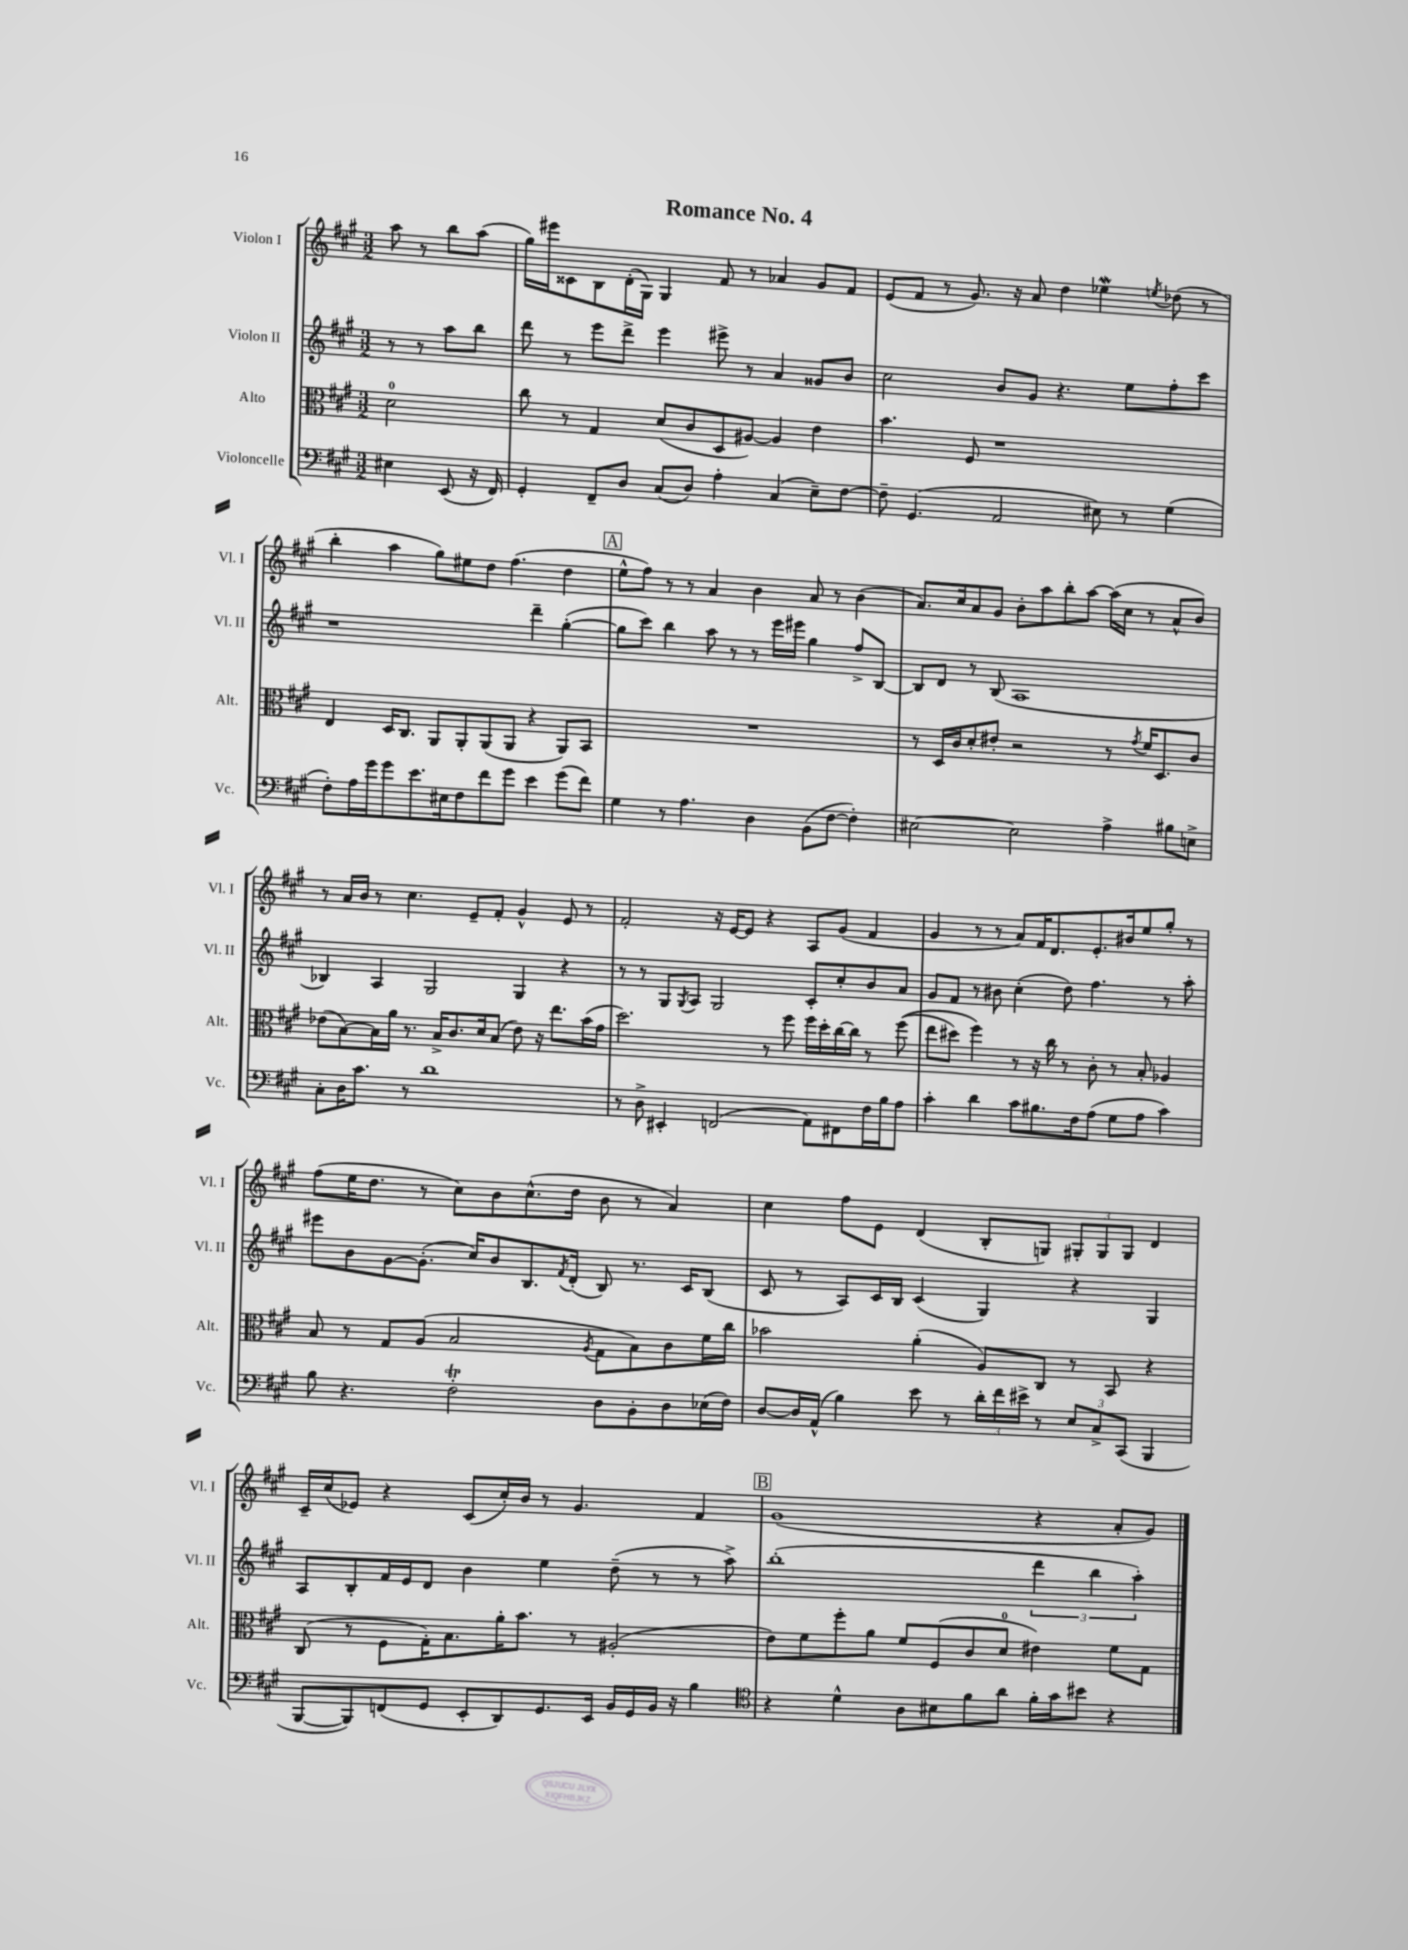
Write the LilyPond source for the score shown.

\header { title = "Romance No. 4" }
<<
\new StaffGroup <<
\new Staff = "s0" \with { instrumentName = "Violon I" shortInstrumentName = "Vl. I" } {
    \clef treble \key a \major \numericTimeSignature \time 3/2 \partial 2
    a''8 r8 b''8 a''8( |
    gis''16) eis'''16 cisis'8 b8 d'16-.( gis16) gis4 fis'8 r8 aes'4 gis'8 fis'8 |
    e'8( fis'8 r8 gis'8.) r16 a'8 d''4 ees''4\mordent \acciaccatura { e''8 } des''8( r8 |
    b''4-. a''4 gis''8) eis''8 d''8 fis''4.( d''4 |
    \mark \markup { \box "A" } e''8-^ fis''8) r8 r8 a'4 b'4 a'8 r8 b'4( |
    a'8.) cis''16 a'8 gis'8 b'8-. a''8 b''8-. a''8~ a''16( cis''16 r8 a'8-^ b'8) |
    r8 a'16 b'16 r8 cis''4. e'8-- fis'8-. gis'4-^ e'8 r8 |
    fis'2-. r16 e'16~ e'8 r4 a8 gis'8( fis'4 |
    gis'4 r8 r8 a'8) fis'16 d'8. e'8.-. bis'16 e''8 gis''8-. r8 |
    fis''8( e''16 d''8. r8 cis''8) b'8 cis''8.-^( d''16 b'8 r8 a'4) |
    cis''4 fis''8 e'8 d'4( b8-. g8) \tuplet 3/2 { gis8-. gis8 gis8 } d'4 |
    cis'16-- cis''16( ees'8) r4 cis'8( cis''16-.) b'16 r8 gis'4. fis'4 |
    \mark \markup { \box "B" } gis'1( r4 a'8-. gis'8) \bar "|." |
}
\new Staff = "s1" \with { instrumentName = "Violon II" shortInstrumentName = "Vl. II" } {
    \clef treble \key a \major \numericTimeSignature \time 3/2 \partial 2
    r8 r8 a''8 b''8 |
    d'''8 r8 e'''8 d'''8-> e'''4 eis'''8-> r8 a'4 gisis'8 b'8 |
    cis''2 b'8 gis'8 r4. e''8 fis''8-. cis'''8 |
    r1 d'''4-- gis''4~-.( |
    \mark \markup { \box "A" } gis''8 cis'''8) b''4 a''8 r8 r8 e'''16 eis'''16 gis''4 fis''8-> b8~ |
    b8 d'8 r8 b8( a1 |
    bes4) a4 gis2 gis4 r4 |
    r8 r8 gis8 \acciaccatura { gis8 } a8 gis2 cis'8-. cis''8-. b'8 a'8 |
    gis'8 fis'8 r8 bis'8 cis''4-.( d''8) fis''4. r8 a''8-. |
    eis'''8 b'8 gis'8~ gis'8.-.( cis''16) b'8 b8. \acciaccatura { fis'8 } d'16-.( b8) r8. cis'16 b8( |
    cis'8 r8 a8) cis'16 b16 cis'4( gis4) r4 gis4 |
    a8 b8-. fis'16 e'16 d'8 b'4 e''4 d''8--( r8 r8 a''8->) |
    \mark \markup { \box "B" } b''1-.( \tuplet 3/2 { d'''4 b''4 a''4-.) } \bar "|." |
}
\new Staff = "s2" \with { instrumentName = "Alto" shortInstrumentName = "Alt." } {
    \clef alto \key a \major \numericTimeSignature \time 3/2 \partial 2
    d'2-0 |
    cis''8 r8 gis4 d'8( cis'8 d8 ais8~) ais4 e'4 |
    b'4. fis8 r1 |
    e4 d16 cis8. a,8 a,8-. a,8( a,8 r4 a,8) b,8 |
    \mark \markup { \box "A" } R1. |
    r8 d16 cis'16 d'8-. eis'8-. r2 r8 \acciaccatura { gis'8 } fis'16 d8. cis'8 |
    ees'8( b8~) b16 a'16 r8. b16-> cis'8. d'16 b8( ees'8) r16 e''8. b'16( gis'16 |
    d''2.) r8 fis''8 fis''16 d''16-. cis''16~ cis''16 r8 fis''8(\( |
    e''8 dis''8) fis''4\) r8 r16 cis''16 r8 cis'8-. r8 b8-. aes4 |
    b8 r8 gis8 a8( b2 \acciaccatura { a8 } gis8 b8) cis'8 fis'16 cis''16 |
    bes'2 a'4-.( a8) cis8 r8 b,8 r4 |
    cis8( r8 fis8 gis16-.) b8. a'16-. b'8. r8 ais2-.( |
    \mark \markup { \box "B" } e'8) fis'8 fis''8-. a'8 fis'8 fis8( cis'8 d'8-0 eis'4) fis'8 gis8 \bar "|." |
}
\new Staff = "s3" \with { instrumentName = "Violoncelle" shortInstrumentName = "Vc." } {
    \clef bass \key a \major \numericTimeSignature \time 3/2 \partial 2
    eis4 e,8( r16 fis,16) |
    gis,4-. fis,8-- d8 cis8( d8) a4-. cis4( e8--) fis8~ |
    fis8-- gis,4.( a,2 eis8) r8 gis4( |
    fis8-.) a16 gis'16 gis'8 e'8. eis16 fis8 fis'8 gis'8 e'4 gis'8( fis'8) |
    \mark \markup { \box "A" } gis4 r8 a4. d4 b,8( fis8~ fis4-.) |
    eis2~ eis2 a4-> bis8 e8-> |
    cis8-. d16 cis'8. r8 d'1 |
    r8 d8-> eis,4-. f,2( a,8) fis,8 fis16 b16 a8 |
    cis'4-. d'4 cis'8 bis8. fis16 a8( gis8 a8 cis'4) |
    b8 r4. fis2-.\trill d8 b,8-. d8 ees16( fis16) |
    d8~ d16 a,16-^( b4) e'8 r8 \tuplet 3/2 { d'16-. fis'16 eis'16-> } r8 \tuplet 3/2 { e8 cis8-> cis,8( } b,,4 |
    b,,8~ b,,8) f,8( gis,8 e,8-. d,8) gis,8. e,16 b,16 gis,16 b,16 r16 b4 |
    \mark \markup { \box "B" } \clef tenor r4 d'4-^ a8 bis8 fis'8 a'8 fis'16-. gis'16 bis'8 r4 \bar "|." |
}
>>
>>
\layout { \context { \Score \remove "Bar_number_engraver" } }
